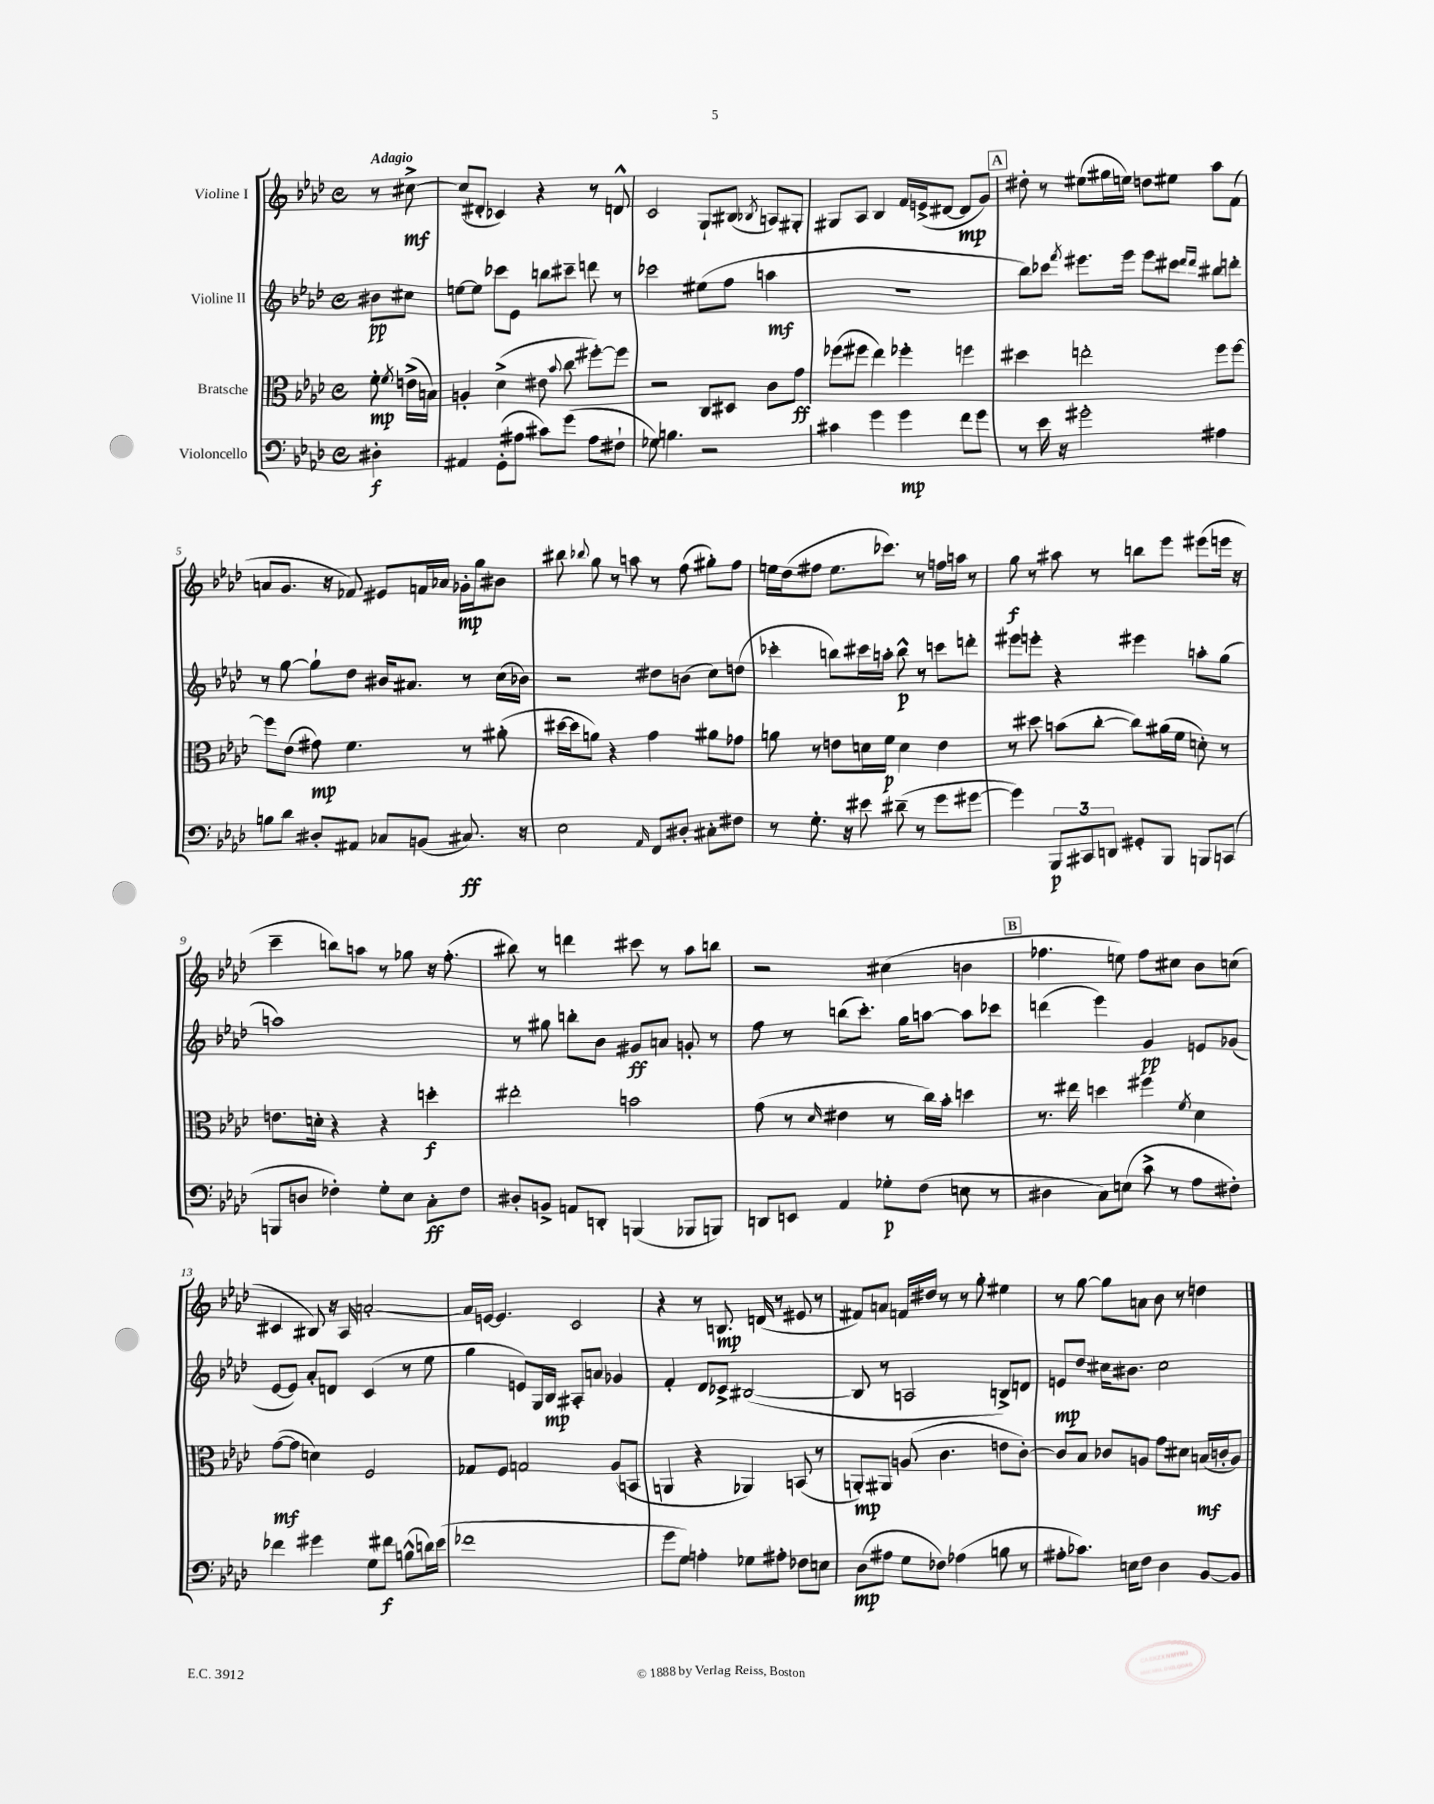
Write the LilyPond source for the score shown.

<<
\new StaffGroup <<
\new Staff = "s0" \with { instrumentName = "Violine I" } {
    \clef treble \key aes \major \defaultTimeSignature \time 4/4 \partial 4 \tempo "Adagio"
    \autoBeamOff r8 cis''8~->\mf |
    cis''8[( dis'8]-. ces'4) r4 r8 d'8-^ |
    c'2 g8[-! bis8]( \acciaccatura { bes8 } a8[) gis8]-. |
    gis8[ aes8] bes4 f'16[ e'16->( dis'8]~ dis'8[\mp g'8]) |
    \mark \markup { \box "A" } dis''8-. r8 eis''8[( gis''16 e''16]) d''8[ eis''8] aes''8[ f'8]( |
    a'8[ g'8.] r16 fes'8) eis'8[ f'16 aes'16] ges'16[-.\mp g''16 bis'8] |
    bis''8 \appoggiatura { bes''8 } g''8 r8 a''8 r8 f''8( gis''8[-.) f''8] |
    e''16[ des''16( fis''8] e''8.[ ces'''8.]) r8 f''16[ a''16] r8 |
    g''8\f r8 ais''8 r8 b''8[ ees'''8] eis'''8[( e'''16] r16 |
    c'''4-- b''8[) a''8] r8 ges''8 r16 f''8.-.( |
    bis''8) r8 d'''4 cis'''8 r8 aes''8[ b''8] |
    r2 cis''4( b'4 |
    \mark \markup { \box "B" } fes''4. e''8) fes''8[ cis''8] bes'8[ c''8]( |
    cis'4 bis8) r16 aes16 a'2~-. |
    a'16[ e'16]~ e'4. c'2 |
    r4 r8 b8.\mp d'16( r8 eis'8 r8 |
    fis'8[) a'8] f'16[ dis''16] r8 r8 g''8-. eis''4 |
    r8 g''8~ g''8[ a'8] bes'8 r8 d''4 \bar "|." |
}
\new Staff = "s1" \with { instrumentName = "Violine II" } {
    \clef treble \key aes \major \defaultTimeSignature \time 4/4 \partial 4
    \autoBeamOff bis'8[\pp cis''8] |
    e''8[~ e''8] ces'''8[ ees'8] b''8[ cis'''8]-- d'''8 r8 |
    ces'''2 eis''8[( f''8] a''4\mf |
    R1 |
    \mark \markup { \box "A" } bes''8[) ces'''8] \acciaccatura { f'''8 } eis'''8.[ eis'''16] eis'''8[ cis'''8] \grace { des'''16[ des'''16] } bis''8[ d'''8]-. |
    r8 g''8~ g''8[-! des''8] bis'16[ ais'8.] r8 c''16[( bes'16]) |
    r2 dis''8[ b'8]( c''8[) d''8]( |
    ces'''4-. b''8[) cis'''16 a''16]-. b''8-^\p r8 c'''8[ d'''8]-. |
    eis'''8[ e'''8]-. r4 eis'''4 a''8[-. g''8]( |
    a''1) |
    r8 gis''8 b''8[-. bes'8] gis'8[\ff a'8] g'8-. r8 |
    f''8 r8 b''8[( c'''8.]-.) g''16[ a''8]~ a''8[ ces'''8] |
    \mark \markup { \box "B" } d'''4( ees'''4) g'4\pp e'8[ ges'8]( |
    ees'8[~ ees'8]) aes'8[-. d'8] c'4( r8 ees''8 |
    g''4 e'8[) g16 bes16]\mp ais8[-. a'8] ges'4 |
    f'4-. des'8[ ces'8]-> bis2~( |
    bis8 r8 a2 b8[->) d'8] |
    e'8[\mp des''8] cis''16[ bis'8.] cis''2 \bar "|." |
}
\new Staff = "s2" \with { instrumentName = "Bratsche" } {
    \clef alto \key aes \major \defaultTimeSignature \time 4/4 \partial 4
    \autoBeamOff f'8-.\mp \acciaccatura { f'8 } e'16[->( b16]) |
    a4-. des'4->( eis'8 \appoggiatura { bes'8 } c''8 fis''8[~-.) fis''8] |
    r2 c8[ dis8] c'8[ g'8]\ff |
    fes''8[( fis''8] ees''4) fes''4-. f''4 |
    \mark \markup { \box "A" } dis''4 e''2-. f''8[ f''8]~ |
    f''8[ ees'8]( gis'8\mp) f'4. r8 ais'8-.( |
    dis''16[~ dis''16 a'8]) r4 g'4 ais'8[ ges'8] |
    a'8 r8 e'8[ d'16 f'16]\p d'4 e'4 |
    r8 dis''8 b'8[( c''8]~-. c''8[) ais'16( f'16] d'8-.) r8 |
    e'8.[ d'16]-. r4 r4 d''4-.\f |
    eis''2-. b'2 |
    g'8( r8 \grace { des'16 } eis'4 r8 c''16[) bes'16]-. d''4 |
    \mark \markup { \box "B" } r8. eis''16 d''4 fis''4 \acciaccatura { f'8 } des'4 |
    g'8[~\mf( g'8] d'4) f2 |
    ges8[ f8] g2 aes8[( b,8] |
    a,4 r4 aes,4) b,8( r8 |
    a,8[-.\mp) ais,8] a8( c'4. e'8[ c'8]~-.) |
    c'8[ bes8] ces'8[ a8] g'8[ dis'8] b16[\mf( c'16-. a8]) \bar "|." |
}
\new Staff = "s3" \with { instrumentName = "Violoncello" } {
    \clef bass \key aes \major \defaultTimeSignature \time 4/4 \partial 4
    \autoBeamOff dis4-.\f |
    ais,4 g,8[-.( ais8] cis'8[) g'8]( ais8[ fis8]-! |
    ges8) b4. r2 |
    cis'4 g'4 g'4\mp f'8[ g'8] |
    \mark \markup { \box "A" } r8 ees'16 r16 gis'2-. ais4 |
    b8[ des'8] dis8[-. ais,8] ces8[ b,8]( cis8.\ff) r16 |
    ees2 \grace { aes,16 } f,8[ dis8]-. cis8[-. fis8] |
    r8 g8.-. r16 eis'8 dis'8--( r8 g'8[ gis'8]~ |
    gis'4) \tuplet 3/2 { bes,,8[\p cis,8 d,8] } gis,8[-. bes,,8] b,,8[ c,8]( |
    b,,8[ d8] fes4-.) g8[-. ees8] c8[-.\ff fes8] |
    dis8[-. b,8]-> a,8[ d,8]-. b,,4( bes,,8[ b,,8]) |
    d,8[ e,8] aes,4 ges8[-.\p f8]( e8 r8 |
    \mark \markup { \box "B" } dis4 c8[) e8]( c'8-> r8 aes8[ fis8]-.) |
    fes'4 gis'4 g8[ fis'8]\f b8[-^( d'16) ees'16]( |
    fes'1 |
    g'8[ g8]) a4-. ges8[ ais8]-. fes8[ e8] |
    des8[\mp( ais8] g8[ fes8]) aes4( b8 r8 |
    ais8[-. ces'8.]) e16[ f8] des4 bes,8[~ bes,8] \bar "|." |
}
>>
>>
